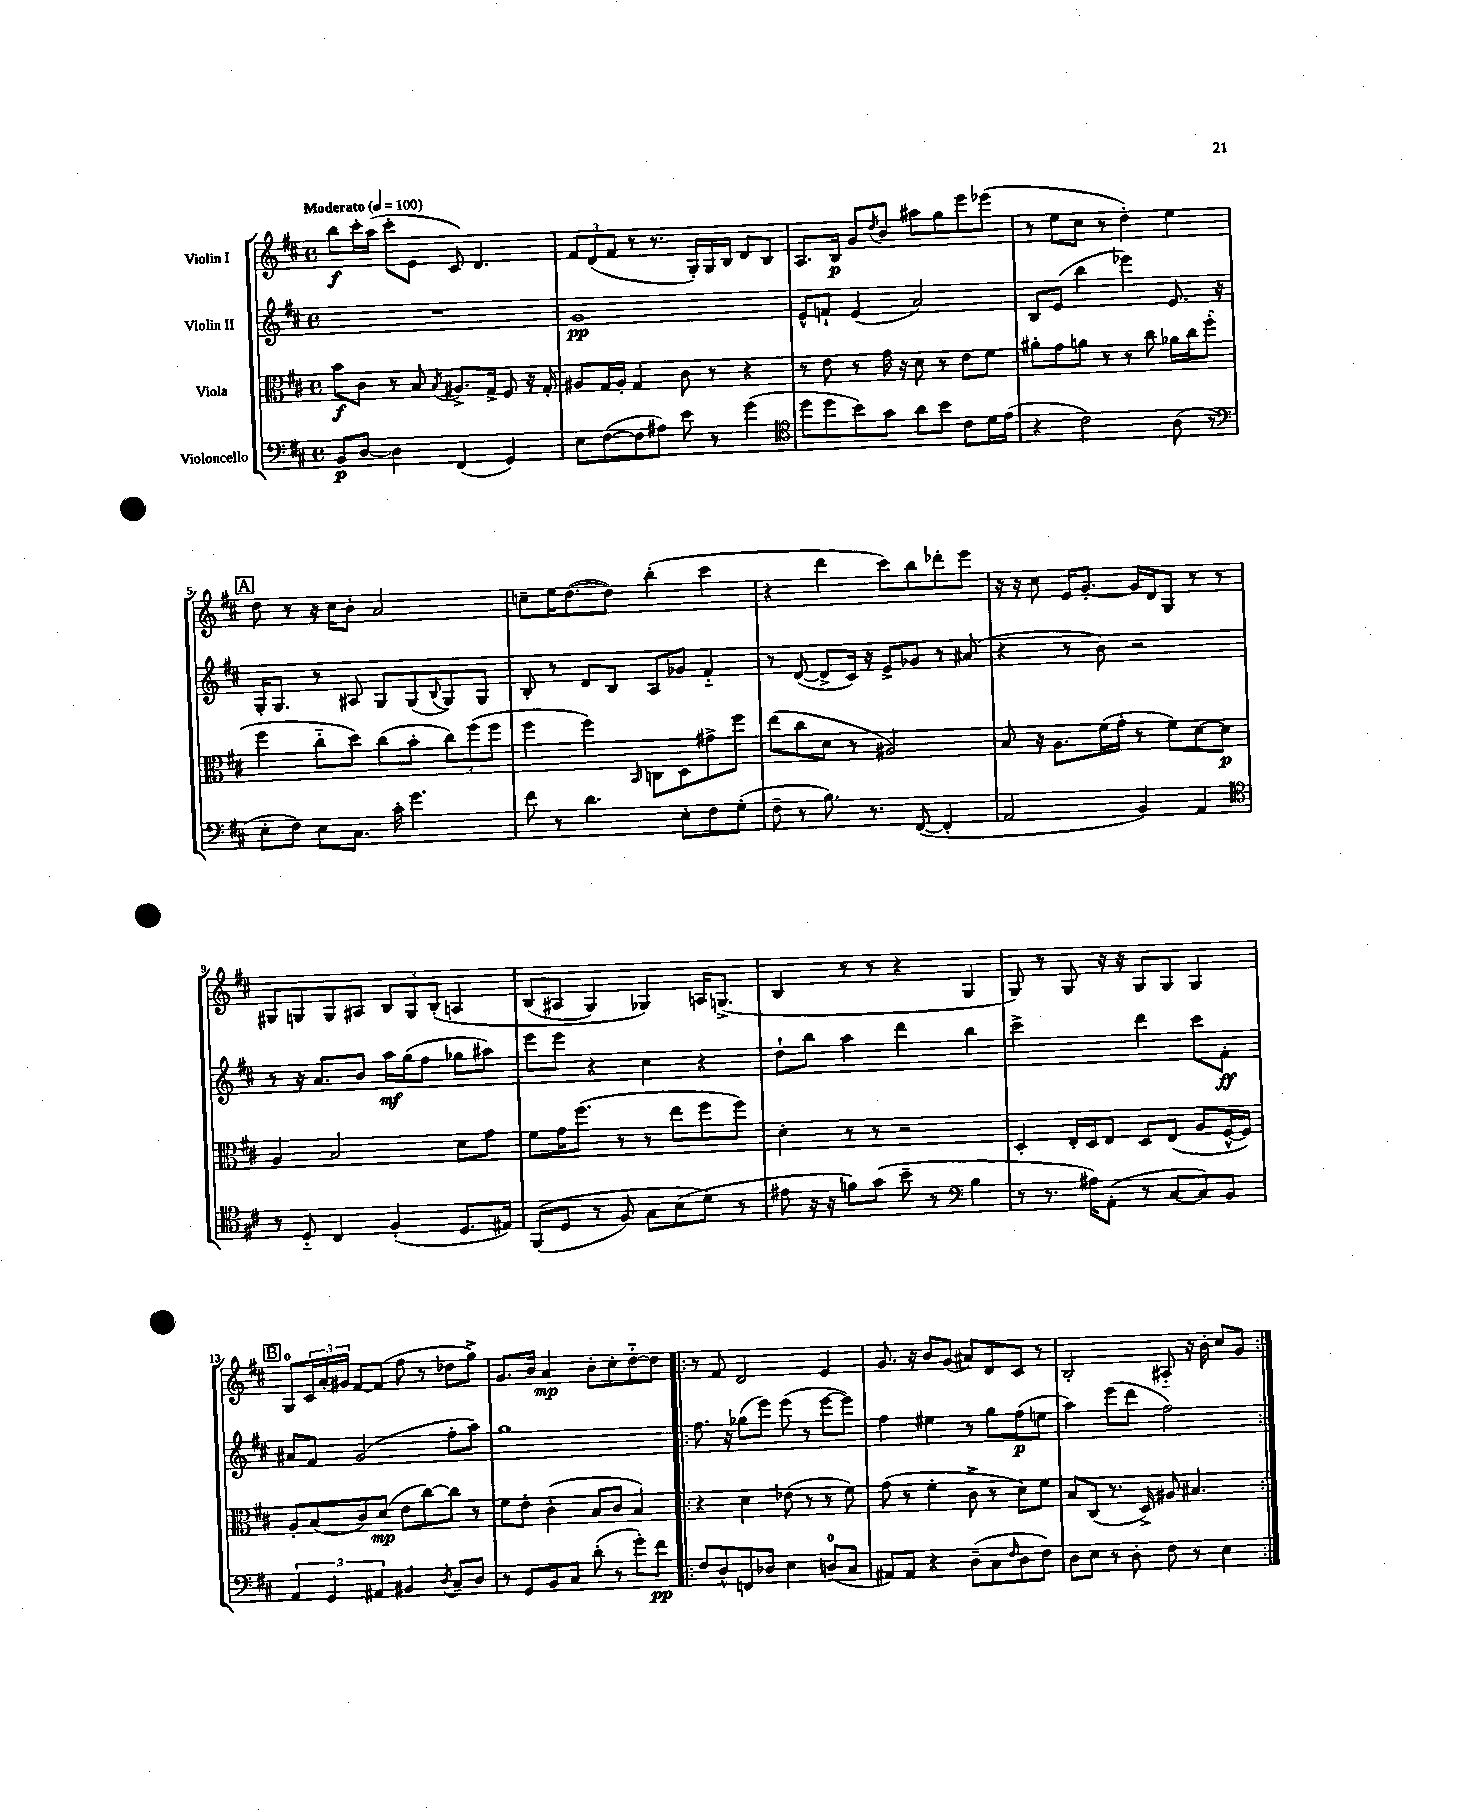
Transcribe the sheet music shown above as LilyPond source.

<<
\new StaffGroup <<
\new Staff = "s0" \with { instrumentName = "Violin I" } {
    \clef treble \key d \major \defaultTimeSignature \time 4/4 \tempo "Moderato" 4 = 100
    b''8\f cis'''16-. a''16( cis'''8-. e'8 cis'8) d'4. |
    \tuplet 3/2 { fis'8 d'8( fis'8 } r8 r8. g16-.) g16 b16 d'8 b8 |
    a8. b16\p g'8 \acciaccatura { d''8 } b'8 ais''8 g''8 e'''8 ees'''8( |
    r8 e''8 cis''8 r8 d''4-.) e''4 |
    \mark \markup { \box "A" } d''8 r8 r16 cis''16 b'8-. a'2 |
    c''8-- e''16 d''8.~( d''8) b''4-.( cis'''4 |
    r4 d'''4 cis'''8) b''8 des'''8-. e'''8 |
    r16 r16 cis''8 e'16 g'8.~-. g'16 d'16 g8 r8 r8 |
    gis8 g8 g8 ais8 \tuplet 3/2 { b8 g8 b8-.\( } a4 |
    b8( ais8 g4) ges4\) a16 g8.->( |
    b4 r8 r8 r4 g4 |
    g8) r8 g8 r16 r16 g8 g8 g4 |
    \mark \markup { \box "B" } g8-0 \tuplet 3/2 { cis'16 a'16-. gis'16 } fis'8~ fis'8( fis''8 r8 des''8 g''8->) |
    g'8. b'16 a'4\mp b'8-. cis''8-. d''8~-_ d''8 |
    \repeat volta 2 { r8 fis'8 d'2 e'4 |
    g'8. r16 b'8 g'8( ais'8) d'8 cis'8 r8 |
    b2-. ais8-_ r16 b'16-. cis''8 g'8 | }
}
\new Staff = "s1" \with { instrumentName = "Violin II" } {
    \clef treble \key d \major \defaultTimeSignature \time 4/4
    R1 |
    g'1\pp |
    e'8-^ f'8-! e'4( a'2) |
    b8 e'8( b''4 ees'''4) e'8. r16 |
    \mark \markup { \box "A" } g16-. g8. r8 ais8 g8 g8( \appoggiatura { b8 } g8) g8 |
    b8-. r8 d'8 b8 a8 ges'8 fis'4-_ |
    r8 d'8~( d'8-> cis'16) r16 e'8-> ges'8 r8 ais'8( |
    r4 r8 b'8) r2 |
    r8 r16 a'8. b'8 a''16\mf g''16( fis''8 ges''8 ais''8) |
    e'''8 e'''8 r4 cis''4 r4 |
    d''8-! b''8 a''4 d'''4 b''4 |
    cis'''2-> d'''4 cis'''8 fis'8-.\ff |
    \mark \markup { \box "B" } ais'8 fis'8 g'2( fis''8-. a''8) |
    g''1 |
    \repeat volta 2 { fis''8. r16 ges''8( e'''8) e'''8( r8 e'''8~ e'''8) |
    fis''4 eis''4 r8 g''8 fis''8\p( e''8 |
    a''4) e'''8( d'''8 fis''2) | }
}
\new Staff = "s2" \with { instrumentName = "Viola" } {
    \clef alto \key d \major \defaultTimeSignature \time 4/4
    b'8\f cis'8 r8 b8 \acciaccatura { b8 } ais8.-> g16-> fis8 r16 g16-. |
    ais8 g16 ais16-. g4 cis'8 r8 r4 |
    r8 e'8 r8 g'16 r16 d'8 r8 e'8 fis'8 |
    ais'8-. g'8 a'8 r8 r8 cis''8 aes'16 cis''16 fis''8-.( |
    \mark \markup { \box "A" } fis''4 cis''8-_ d''8) cis''8( b'8-. \tuplet 3/2 { cis''8) fis''8( fis''8 } |
    fis''4 fis''4) \grace { b,16 } c8 d8 gis'8-> fis''8 |
    e''8( cis''8 d'8 r8 ais2) |
    b8 r16 a8. fis'16( g'16-. r8 fis'8) d'8~ d'8\p |
    a4 b2 d'8 g'8 |
    fis'8 g'16 fis''8.( r8 r8 e''8 fis''8 fis''8) |
    d'4-. r8 r8 r2 |
    d4-. e16-. d16 e8 d8 e8( a8 fis16~-^ fis16) |
    \mark \markup { \box "B" } a8-. b8( cis'8) d'8\mp( e'8 cis''8~) cis''8 r8 |
    fis'8 e'8-. cis'4-.( b8 cis'8 b4) |
    \repeat volta 2 { r4 d'4 ees'8( r8 r8 fis'8) |
    g'8( r8 fis'4-. cis'8-> r8 d'8) fis'8 |
    b8 cis8( r8. d16->) ais8 bis4. | }
}
\new Staff = "s3" \with { instrumentName = "Violoncello" } {
    \clef bass \key d \major \defaultTimeSignature \time 4/4
    b,8\p d8~ d4 fis,4( g,4) |
    e8 fis8~( fis8 ais8) e'8 r8 g'4( |
    \clef tenor d''8 d''8 b'8) g'8 a'8 b'8 cis'8 d'16 e'16( |
    r4 cis'2) a8( r8 |
    \mark \markup { \box "A" } \clef bass e8-. fis8) e8 cis8. cis'16-. g'4. |
    fis'8 r8 d'4. e8-. fis8 g8-.( |
    fis8-- r8 b8.) r8. fis,8~( fis,4-. |
    a,2 b,4) a,4 |
    \clef tenor r8 d8-_ cis4 fis4-.( d8. eis16) |
    fis,8(\( d8 r8 fis8) g8 b8( d'8\) r8 |
    eis'8 r16 r16 f'8) g'8( b'8-- r8 \clef bass b4 |
    r8 r8. ais16) a,8-.( r8 cis8~ cis8) b,8 |
    \mark \markup { \box "B" } \tuplet 3/2 { a,4 g,4 ais,4 } bis,4 \acciaccatura { d8 } cis8-- d8 |
    r8 g,8 b,8 cis8 d'8-.( r8 g'8-.) fis'8\pp |
    \repeat volta 2 { fis8 d8-^ f,8 des8 e4 d8-0( cis8 |
    ais,8) ais,8 r4 d8--( cis8 \grace { fis16 } d8 fis8) |
    d8 e8 r8 d8-. fis8 r8 e4 | }
}
>>
>>
